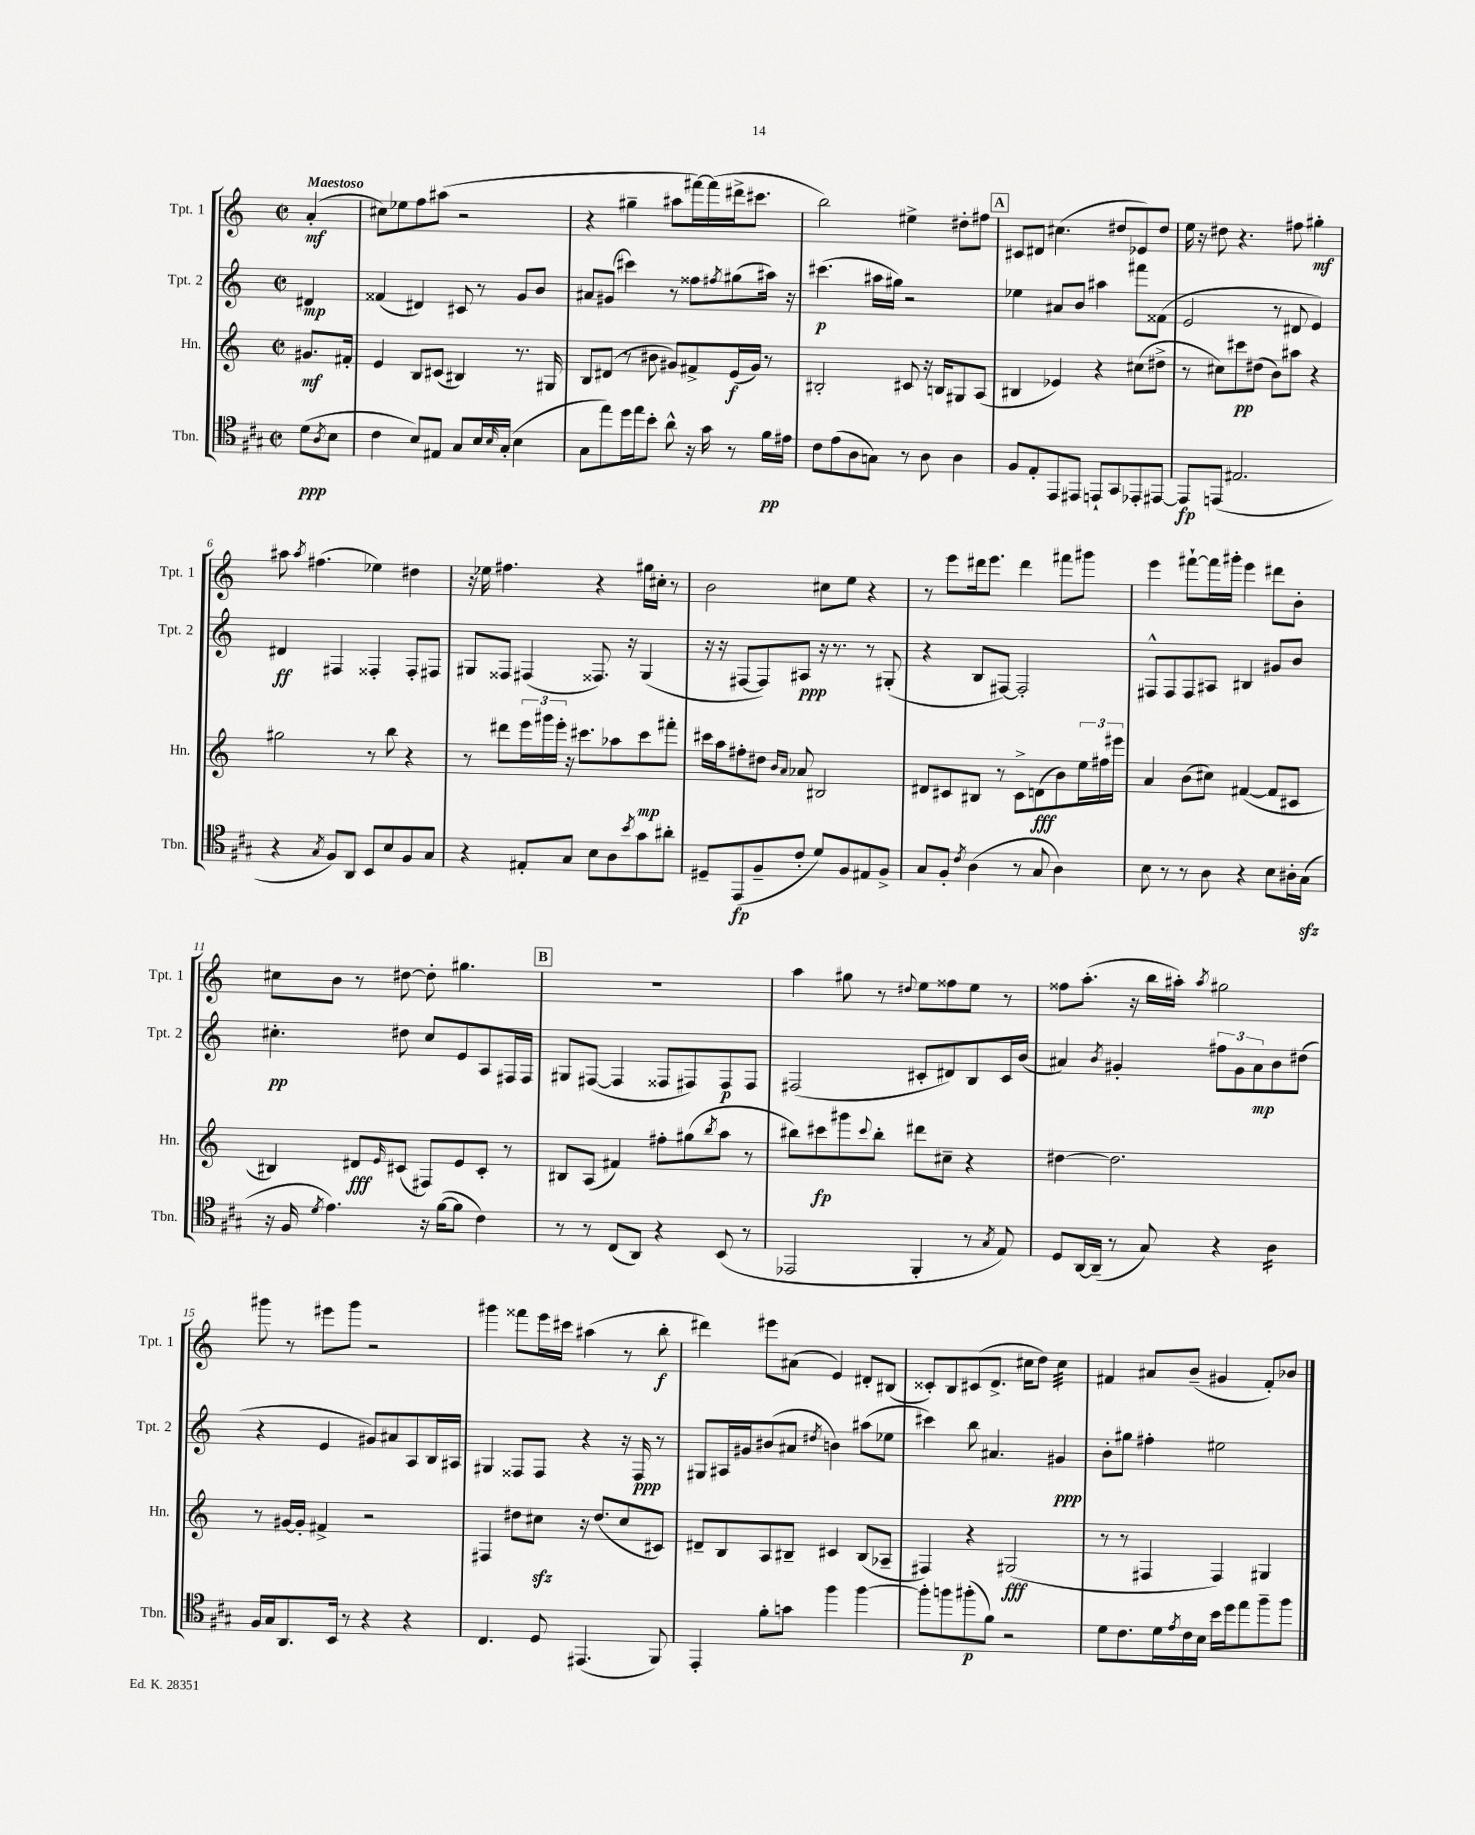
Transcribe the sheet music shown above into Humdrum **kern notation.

**kern	**kern	**kern	**kern
*staff4	*staff3	*staff2	*staff1
*clefC4	*clefG2	*clefG2	*clefG2
*k[f#c#g#]	*k[]	*k[]	*k[]
*M2/2	*M2/2	*M2/2	*M2/2
*met(c|)	*met(c|)	*met(c|)	*met(c|)
(8d	8.g#	4d#	(4a'
8qA	.	.	.
8B	.	.	.
.	16f#'	.	.
=	=	=	=
4c#	4e	(4f##	8cc#)
.	.	.	8ee-
8B)	8B	4d#)	8ff
8E#	(8c#	.	(8aa#
8G#	4B#)	8c#	2r
16B	.	8r	.
16qqB	.	.	.
(16G#'	.	.	.
4B	8.r	8g	.
.	.	8b	.
.	16G#	.	.
=	=	=	=
8G#	8B	8a#	4r
8ee)	(8d#	(8g#	.
16dd	8r	4ccc#)	4gg#~
16ee	.	.	.
8b'	8b#	.	.
8a^^	8g#)	8r	8aa#
16r	8f#^	8ff##	[16fff#)
16g#	.	.	(16fff#]
.	.	8qff#	.
8r	(16e	(8gg#	16ddd#^
.	16g#)	.	8.ccc#
16f#	8r	16aa#)	.
16e#	.	16r	.
=	=	=	=
8c#	2B#'	(4.ccc#	2bb)
(8e	.	.	.
8A	.	.	.
8G)	.	16aa#	.
.	.	16gg#)	.
8r	8c#	2r	4ee#^
8A	16r	.	.
.	16B	.	.
4A	8G#	.	8dd#'
.	(8A	.	8ff#
=	=	=	=
8F#	4B#	4ee-	8c#
8E'	.	.	8d#
8EE	4e-)	8a#	(4.cc#
8EE#	.	8b	.
8EE`	4r	4aa#	.
8GG#	.	.	8dd#
8EE-'	(8cc#	8fff#	8e-)
[8EE#	8dd#^	(8f##	8dd#
=	=	=	=
8EE#]	8r	2e	16ee
.	.	.	16r
(8EE	8cc#)	.	8dd#
2.E#	8ccc#	.	4.r
.	(8dd#	.	.
.	8b)	8r	.
.	8aa#	8d#	8ff#
.	4r	4e)	4gg#'
=	=	=	=
4r	2gg#	4d#	8aa#
.	.	.	8qaa#
.	.	.	(4.ff#
8qG#	.	.	.
8F#)	.	4F#	.
8AA	.	.	.
8BB	8r	4F##'	4ee-)
8B	8bb	.	.
8F#	4r	8F##'	4dd#
8G#	.	8F#	.
=	=	=	=
4r	8r	8G#	16r
.	.	.	16ee-
.	8ddd#	8F##	4.ff#
8E#'	24eee	(4F#	.
.	24ggg#	.	.
.	24eee'	.	.
8G#	16r	.	.
.	8.ccc#	.	.
8B	.	8.F##)	4r
8A	8aa-	.	.
.	.	16r	.
8qb	.	.	.
8g#	8ccc#	(4G#	16gg#
.	.	.	16cc#'
8a#'	8fff#'	.	8r
=	=	=	=
8D#~	16ccc#	16r	2b
.	16aa	16r	.
(8EE	8ff#'	[8F#	.
8F#~	8dd#	8F#])	.
.	16qqb	.	.
.	16qqa	.	.
8c#'	8a-	8A#	.
8d)	2B#	16r	8cc#
.	.	8.r	.
8F#	.	.	8ee
8E#	.	8r	4r
8F#^	.	(8G#'	.
=	=	=	=
8G#	8d#	4r	8r
8F#'	8c#	.	8eee
8qc#	.	.	.
(4A	8B#	8B	16ddd#
.	.	.	8.eee
.	8r	[8F#)	.
8r	8c#^	2F#']	4ddd#
8G#	(8d	.	.
4A)	8b)	.	8fff#
.	24ee	.	8ggg#
.	24ff#	.	.
.	24eee#	.	.
=	=	=	=
8B	4a	8F#^^	4eee
8r	.	8F#	.
8r	(8b	8F#	[8fff#`
8A	8cc#)	8A#	16fff#]
.	.	.	16ggg#'
4r	([4f#	4B#	4eee
8B	8f#]	8g#	8ddd#
16A#'	8c#	8b	8b'
(16G#	.	.	.
=	=	=	=
16r	4B#)	4.cc#'	8cc#
16F#	.	.	.
8qd	.	.	.
4.e)	.	.	8b
.	8d#	.	8r
.	16qqe	.	.
.	(8c#	8dd#	[8dd#
16r	8F#)	8cc#	8dd#']
([16f#	.	.	.
8f#]	8e	8e	4.gg#
4c#)	8c#'	8A	.
.	8r	16F#	.
.	.	16F#	.
=	=	=	=
8r	8B#	8G#	1r
8r	(8A	([8F#	.
(8C#	4f#)	4F#]	.
8AA)	.	.	.
4r	8ff#'	8F##	.
.	(8gg#	8F#)	.
.	8qbb	.	.
(8BB	8aa	8F#	.
8r	8r	8F#	.
=	=	=	=
2EE-	8bb#)	(2F#	4aa
.	8ccc#	.	.
.	8ggg#	.	8gg#
.	8qqccc#	.	.
.	8bb#'	.	8r
.	.	.	8qqdd#
4FF#'	8ddd#	8c#'	8ee
.	8cc#~	8d#)	8ff##
8r	4r	8B	8ee
8qG#	.	.	.
8E)	.	16c#	8r
.	.	(16b	.
=	=	=	=
8D	[4dd#	4a#)	8ff##
[16AA	.	.	(8.aa'
(16AA~]	.	.	.
.	.	8qb	.
8r	2.dd#]	4g#'	.
.	.	.	16r
8G#)	.	.	16bb
.	.	.	16aa#')
.	.	.	8qaa#
4r	.	12ff#	2gg#
.	.	12g#	.
.	.	12a#	.
4A	.	8b	.
.	.	(8dd#	.
=	=	=	=
16F#	8r	4r	8ggg#
16G#	.	.	.
8.AA	[16g#	.	8r
.	16g#']	.	.
.	4f#^	4e	8eee#
16BB	.	.	.
8r	.	.	8ggg#
4r	2r	8g#)	2r
.	.	8a#	.
4r	.	8A	.
.	.	16B	.
.	.	16A#	.
=	=	=	=
4.C#	4F#	4G#	4ggg#
.	8dd#	8F##	8fff##
8D	8cc#	8F##	16eee
.	.	.	16ccc#
(4.EE#	16r	4r	(4aa#
.	(8.dd#	.	.
.	8cc#	16r	8r
.	.	16F##	.
8FF#)	8c#)	8r	8bb'
=	=	=	=
4EE'	8d#~	8G#	4ddd#)
.	8B	16A#	.
.	.	16g#	.
8f#'	8A	(8b#	8eee#
8g	8B#~	8a#	(8a#
.	.	8qdd#	.
4ff#	4c#	4b)	4e)
[4ff#	(8B#	(8aa#	8d#'
.	8A-~	8ee-	(8B#
=	=	=	=
8ff#']	4F#)	4ccc#)	8c##')
8ff	.	.	8B
(8ff#'	4r	8bb	(8c#
8f#)	.	4.a#	8.d^
2r	(2G#	.	.
.	.	.	16cc#
.	.	.	8dd)
.	.	4g#	4cc#
=	=	=	=
8d	8r	8b'	4f#
8.c#	8r	8gg#	.
.	4F#	4ff#'	8a#
16d	.	.	.
8qe	.	.	.
16c#	.	.	(8b~
16B	.	.	.
16b	4F#)	2ee#	4g#
16dd	.	.	.
8ee	.	.	.
8ff#~	4G#	.	8f#')
8ff#	.	.	8b-
==	==	==	==
*-	*-	*-	*-
